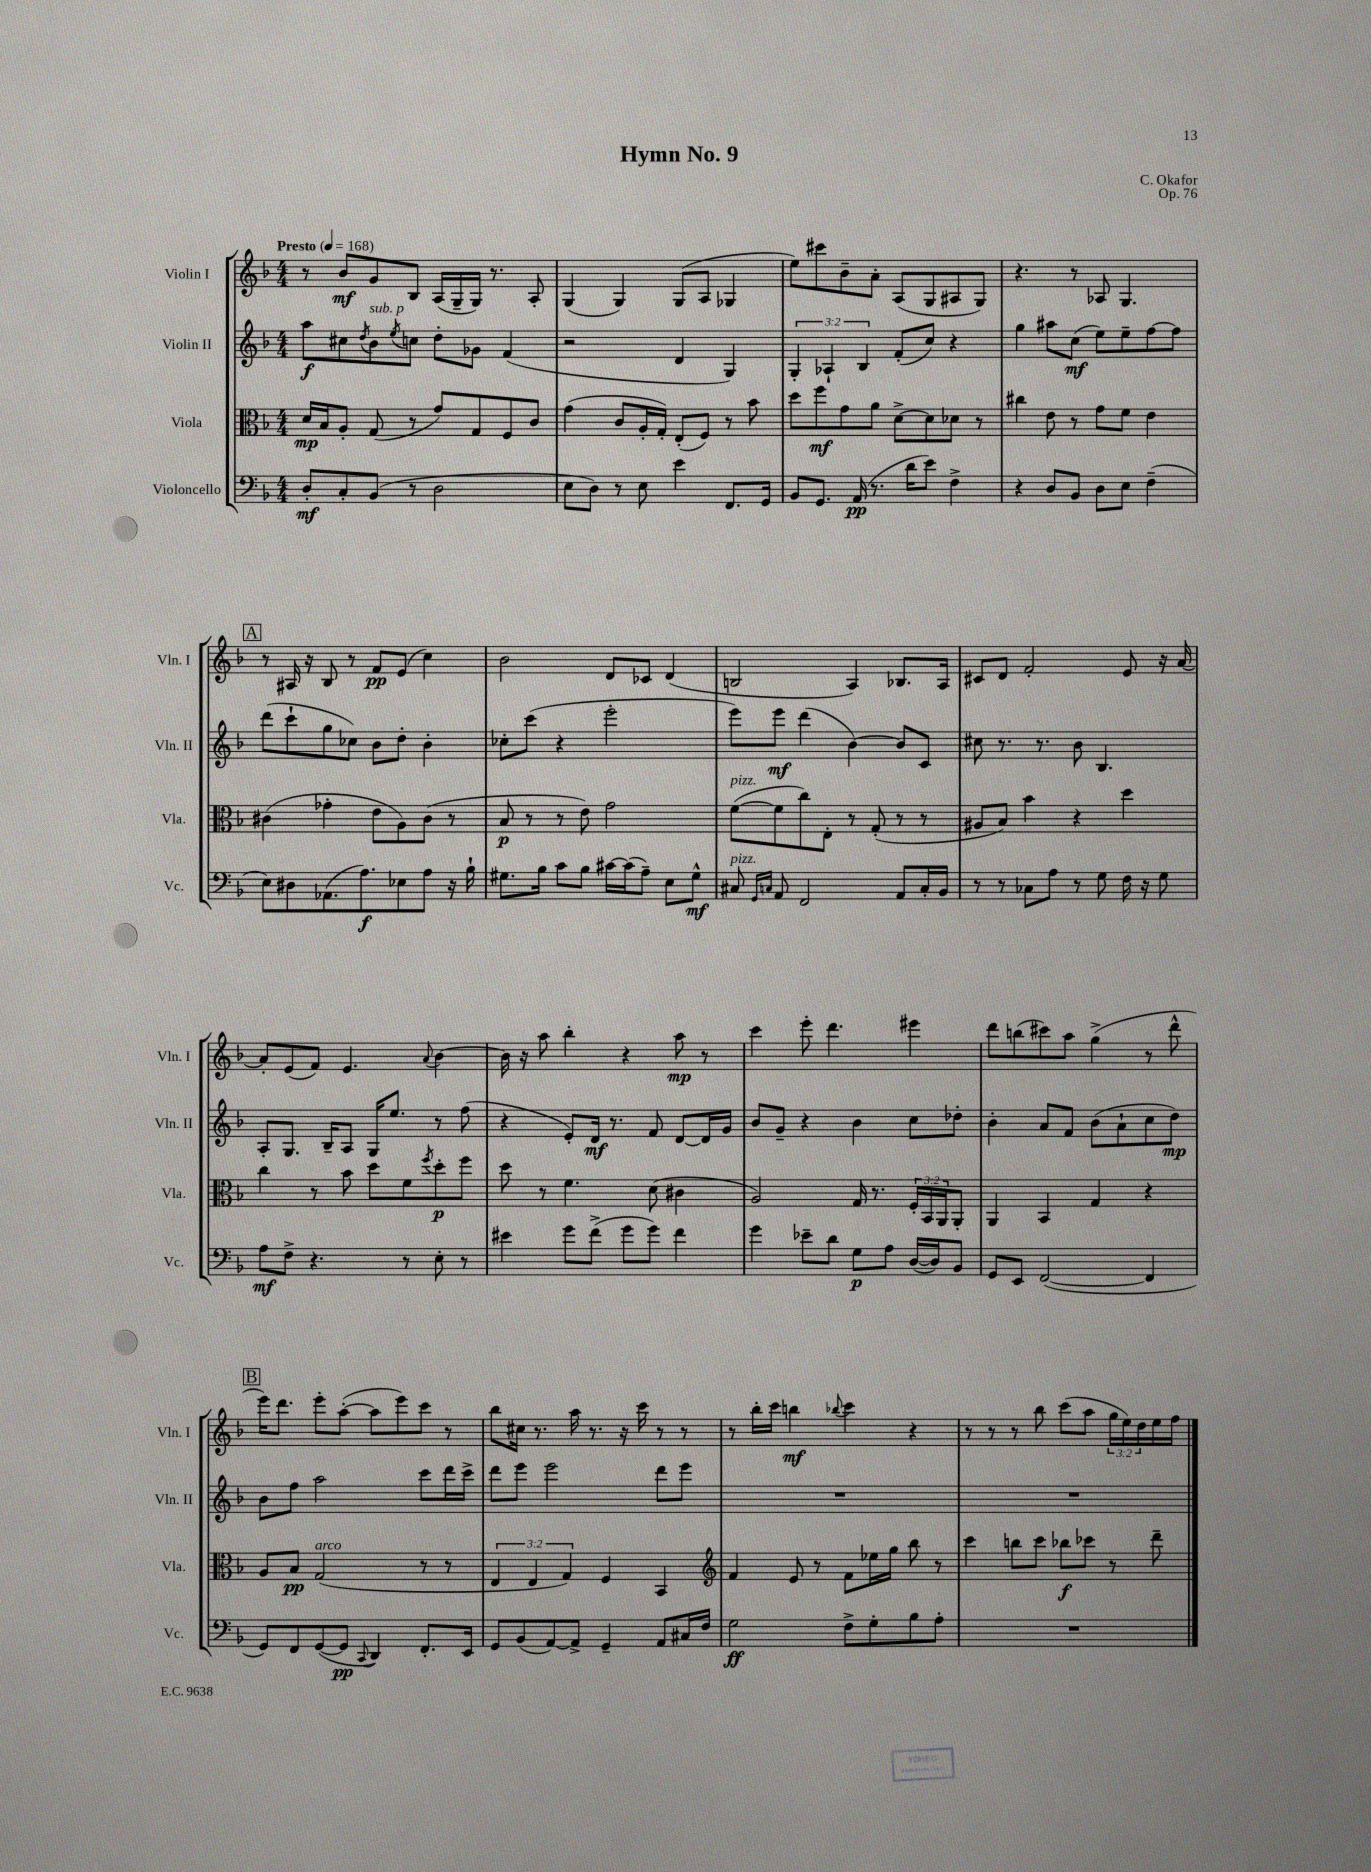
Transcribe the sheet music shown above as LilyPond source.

\header { title = "Hymn No. 9" composer = "C. Okafor" opus = "Op. 76" }
<<
\new StaffGroup <<
\new Staff = "s0" \with { instrumentName = "Violin I" shortInstrumentName = "Vln. I" } {
    \clef treble \key f \major \numericTimeSignature \time 4/4 \override Staff.TupletNumber.text = #tuplet-number::calc-fraction-text \tempo "Presto" 4 = 168
    r8 bes'8\mf g'8 bes8 a16( g16-- g16) r8. a8-. |
    g4( g4) g8( a8 ges4 |
    e''8) cis'''8 bes'8-- a'8-. a8( g8 ais8 g8) |
    r4. r8 aes8 g4. |
    \mark \markup { \box "A" } r8 ais16 r16 bes8 r8 f'8\pp e'8( c''4) |
    bes'2 d'8 ces'8 d'4( |
    b2 a4) bes8. a16 |
    cis'8 d'8 f'2-. e'8 r16 a'16~ |
    a'8-. e'8( f'8) e'4. \appoggiatura { a'8 } bes'4~ |
    bes'16 r16 a''8 bes''4-. r4 a''8\mp r8 |
    c'''4 e'''8-. d'''4. eis'''4 |
    d'''8 b''8( cis'''8) a''8 g''4->( r8 d'''8-^ |
    \mark \markup { \box "B" } e'''16) d'''8. e'''8-. a''8~-.( a''8 e'''8) c'''8 r8 |
    bes''8 cis''16 r8. a''16 r8. r16 c'''16 r8 r8 |
    r8 bes''16-. c'''16 b''4\mf \appoggiatura { bes''8 } c'''4 r4 |
    r8 r8 r8 bes''8 c'''8( a''8 \tuplet 3/2 { g''16 e''16) d''16 } e''16 f''16 \bar "|." |
}
\new Staff = "s1" \with { instrumentName = "Violin II" shortInstrumentName = "Vln. II" } {
    \clef treble \key f \major \numericTimeSignature \time 4/4 \override Staff.TupletNumber.text = #tuplet-number::calc-fraction-text
    a''8\f cis''8 \acciaccatura { d''8 } bes'8^\markup { \italic "sub. p" } \acciaccatura { e''8 } c''8 d''8-. ges'8 f'4( |
    r2 d'4 g4) |
    \tuplet 3/2 { g4-. aes4-! bes4 } f'8-.( c''8) r4 |
    g''4 ais''8 c''8\mf( e''8) e''8-- f''8~ f''8 |
    \mark \markup { \box "A" } d'''8( c'''8-! g''8 ces''8) bes'8 d''8-. bes'4-. |
    ces''8-. c'''8( r4 e'''2-. |
    e'''8) e'''8\mf d'''4( bes'4~) bes'8 c'8 |
    cis''8 r8. r8. bes'8 bes4. |
    a8-. g8. bes16-- a8 g16 e''8. r8 f''8( |
    r4 e'8-.) d'16\mf r8. f'8 d'8~ d'16 g'16 |
    bes'8 g'8-- r4 bes'4 c''8 des''8-. |
    bes'4-. a'8 f'8 bes'8( a'8-! c''8 d''8\mp) |
    \mark \markup { \box "B" } bes'8 f''8 a''2 c'''8 d'''16 c'''16-> |
    d'''8 e'''8 e'''2 d'''8 e'''8 |
    R1 |
    R1 \bar "|." |
}
\new Staff = "s2" \with { instrumentName = "Viola" shortInstrumentName = "Vla." } {
    \clef alto \key f \major \numericTimeSignature \time 4/4 \override Staff.TupletNumber.text = #tuplet-number::calc-fraction-text
    d'16\mp bes16 a8-. g8( r8 g'8) g8 f8 c'8 |
    g'4( c'8 a16-. g16-.) e8-.( f8) r8 bes'8 |
    d''8 f''8\mf g'8 a'8 d'8~-> d'8 des'8 r8 |
    cis''4 e'8 r8 g'8 f'8 e'4 |
    \mark \markup { \box "A" } cis'4( ges'4-. e'8 a8) cis'8( r8 |
    bes8\p r8 r8 e'8) g'2 |
    f'8~^\markup { \italic "pizz." }( f'8 c''8) e8-. r8 g8-.( r8 r8 |
    ais8 bes8) bes'4 r4 d''4 |
    c''4 r8 bes'8 d''8 f'8 \acciaccatura { f''8 } d''8-.\p f''8 |
    d''8 r8 f'4. d'8( cis'4 |
    a2) g16 r8. \tuplet 3/2 { f16-. bes,16 a,16 } a,8-. |
    a,4 bes,4 g4 r4 |
    \mark \markup { \box "B" } a8 bes8\pp g2^\markup { \italic "arco" }( r8 r8 |
    \tuplet 3/2 { e4 e4 g4) } f4 bes,4 |
    \clef treble f'4 e'8 r8 f'8 ees''16 g''16 bes''8 r8 |
    c'''4 b''8 c'''8 bes''8\f ces'''8 r8 d'''8-- \bar "|." |
}
\new Staff = "s3" \with { instrumentName = "Violoncello" shortInstrumentName = "Vc." } {
    \clef bass \key f \major \numericTimeSignature \time 4/4
    d8-.\mf c8-. bes,8( r8 d2 |
    e8 d8) r8 e8 e'4 f,8. g,16 |
    bes,8 g,8. a,16\pp( r8. d'16 e'8) f4-> |
    r4 d8 bes,8 d8 e8 f4--( |
    \mark \markup { \box "A" } e8) dis8 aes,8.( a8.\f) ees8 a8 r16 bes16-! |
    gis8. bes16 c'8 bes8 cis'16~ cis'16( a8--) e8 gis8-^\mf |
    cis8^\markup { \italic "pizz." } \grace { g,16 c16 } a,8 f,2 a,8 c16-. bes,16 |
    r8 r8 ces8 a8 r8 g8 f16 r16 g8 |
    a8\mf f8-> r4. r8 e8-. r8 |
    eis'4 g'8 f'8->( g'8 g'8) f'4 |
    g'4 ees'8-- d'8 g8\p a8 d16~( d16) bes,8 |
    g,8 e,8 f,2~( f,4 |
    \mark \markup { \box "B" } g,8) f,8 g,8~( g,8\pp \appoggiatura { c,8 } d,4) f,8.-. e,16 |
    g,8 bes,8( a,8~) a,8-> g,4-- a,8 cis16 f16 |
    g2\ff f8-> g8-. bes8 a8-. |
    R1 \bar "|." |
}
>>
>>
\layout { \context { \Score \remove "Bar_number_engraver" } }
